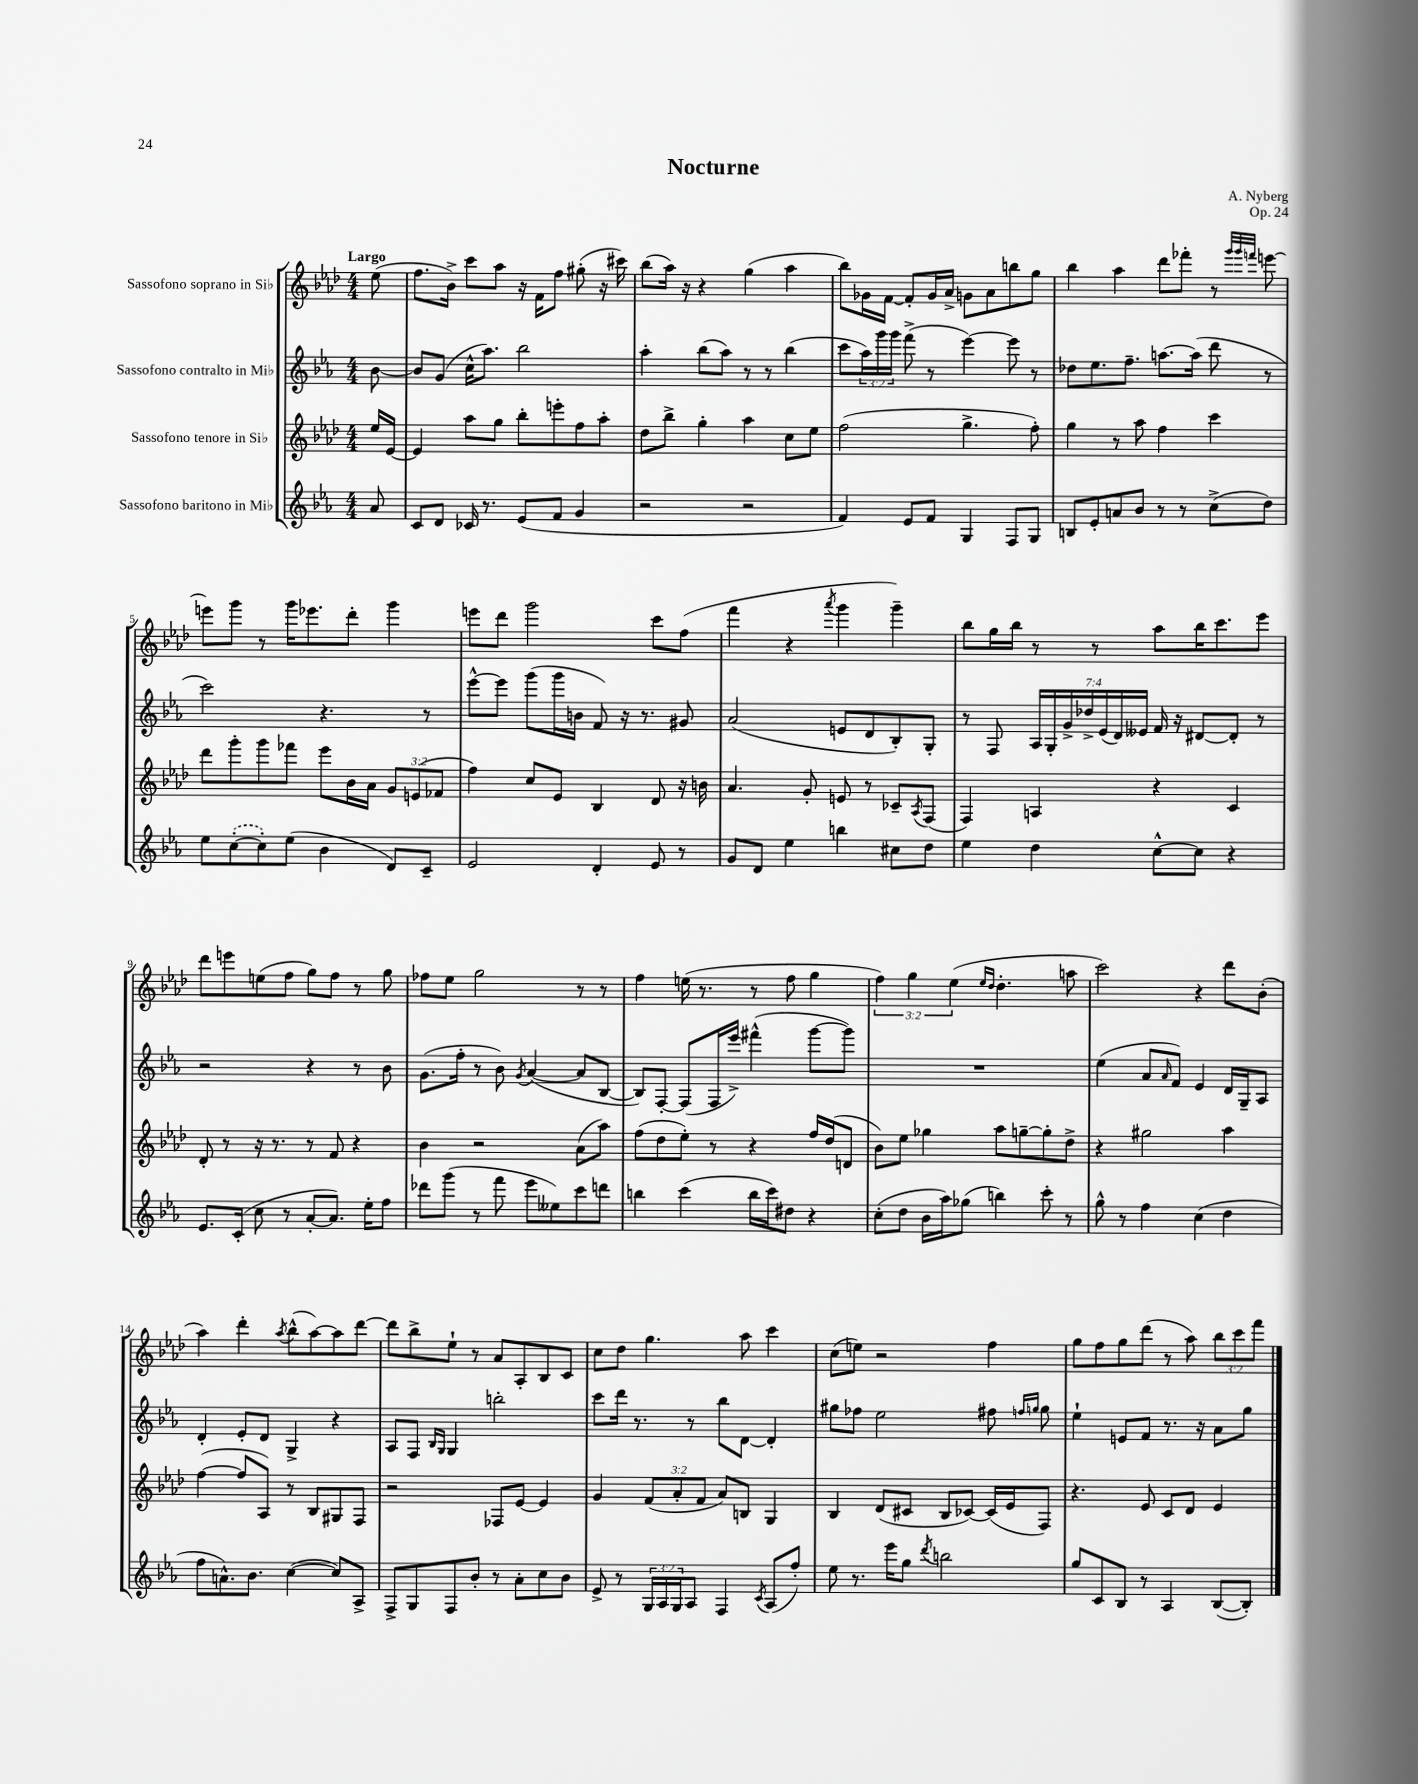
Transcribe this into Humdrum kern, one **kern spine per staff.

**kern	**kern	**kern	**kern
*staff4	*staff3	*staff2	*staff1
*clefG2	*clefG2	*clefG2	*clefG2
*k[b-e-a-]	*k[b-e-a-d-]	*k[b-e-a-]	*k[b-e-a-d-]
*M4/4	*M4/4	*M4/4	*M4/4
8a-	16ee-	[8b-	(8ee-
.	[16e-	.	.
=	=	=	=
8c	4e-]	8b-]	8.ff
8d	.	(8g	.
.	.	.	16b-^)
16c-	8aa-	16cc^^	8ccc
8.r	.	8.aa-)	.
.	8gg	.	8aa-
(8e-	8bb-'	2bb-	16r
.	.	.	16f
8f	8eee'	.	8ff
4g	8ff	.	(8gg#'
.	8aa-'	.	16r
.	.	.	16ccc#)
=	=	=	=
2r	8dd-	4aa-'	(8bb-
.	8bb-^	.	16aa-)
.	.	.	16r
.	4gg'	(8bb-	4r
.	.	8aa-)	.
2r	4aa-	8r	(4gg
.	.	8r	.
.	8cc	(4bb-	4aa-
.	8ee-	.	.
=	=	=	=
4f)	(2ff	8ccc	8bb-)
.	.	24aa-)	16g-
.	.	24ggg	.
.	.	.	[16f
.	.	24ggg	.
8e-	.	(8fff^	8f']
8f	.	8r	16g-
.	.	.	16a-^
4G	4.gg^	[4eee-)	8g
.	.	.	8a-
8F	.	8eee-]	8bb
8G	8ff')	8r	8gg
=	=	=	=
8B	4gg	8dd-	4bb-
8e-'	.	8.ee-	.
8a	8r	.	4aa-
.	.	8.ff~	.
8b-	8aa-	.	.
8r	4ff	[8.aa	8ddd-
8r	.	.	8fff-'
.	.	(16aa]	.
(8cc^	4ccc	8ddd	8r
.	.	.	32qqggg
.	.	.	32qqggg
.	.	.	32qqfff
8dd)	.	8r	[8eee
=	=	=	=
8ee-	8ddd-	2ccc)	8eee]
([8cc'	8ggg'	.	8ggg
8cc'])	8ggg	.	8r
(8ee-	8fff-	.	16ggg
.	.	.	8.eee-
4b-	8eee-	4.r	.
.	16b-	.	8ddd-'
.	16a-	.	.
8d)	12g	.	4ggg
.	(12e	.	.
8c~	.	8r	.
.	12f-	.	.
=	=	=	=
2e-	4ff)	[8eee-^^	8eee
.	.	8eee-]	8ddd-
.	8cc	(8ggg	2ggg
.	8e-	16ggg	.
.	.	16b	.
4d'	4B-	8f)	.
.	.	16r	.
.	.	8.r	.
8e-	8d-	.	8ccc
8r	16r	8g#	(8ff
.	16b	.	.
=	=	=	=
8g	4.a-	(2a-	4fff
8d	.	.	.
4ee-	.	.	4r
.	8g'	.	.
.	.	.	8qaaa-
4bb	8e	8e	4ggg
.	8r	8d	.
8cc#	8c-~	8B-')	4ggg~)
.	8qA-	.	.
8dd	(8F	8G'	.
=	=	=	=
4ee-	4F)	8r	8bb-
.	.	8F	16gg
.	.	.	16bb-
4dd	4A	28A-	8r
.	.	28G'	.
.	.	28g^	.
.	.	28dd-^	.
.	.	.	8r
.	.	(28e-	.
.	.	28d)	.
.	.	28e--	.
[8cc^^	4r	16f	8aa-
.	.	16r	.
8cc]	.	[8d#	16bb-
.	.	.	8.ccc
4r	4c	8d#']	.
.	.	8r	8eee-
=	=	=	=
8.e-	8d-'	2r	8ddd-
.	8r	.	8eee
(16c'	.	.	.
8cc	16r	.	(8ee
.	8.r	.	.
8r	.	.	8ff
[8a-'	8r	4r	8gg)
8.a-])	8f	.	8ff
.	4r	8r	8r
16ee-'	.	.	.
8ff	.	8b-	8gg
=	=	=	=
8ddd-	4b-	(8.g	8ff-
(8ggg	.	.	8ee-
.	.	16ff'	.
8r	2r	8r	2gg
8fff	.	8b-)	.
.	.	8qg	.
8eee-	.	([4a-	.
8ee--)	.	.	.
8ccc	(8a-	8a-]	8r
8ddd	8aa-)	[8B-	8r
=	=	=	=
4bb	(8ff	8B-])	4ff
.	8dd-	[8F'	.
(4ccc	8ee-')	(8F]	(16ee
.	.	.	8.r
.	8r	16F	.
.	.	16eee-^)	.
16bb	4r	(4fff#^^	8r
16ccc)	.	.	.
8dd#	.	.	8ff
4r	16ff	[8ggg	4gg
.	(16dd-	.	.
.	8d	8ggg])	.
=	=	=	=
(8cc'	8b-)	1r	6ff)
8dd	8ee-	.	.
.	.	.	6gg
16b-	4gg-	.	.
16aa-)	.	.	.
.	.	.	(6ee-
(8gg-	.	.	.
.	.	.	16qqee-
.	.	.	16qqdd-
4bb)	8aa-	.	4.dd-'
.	[8gg~	.	.
8ccc'	8gg']	.	.
8r	8dd-^	.	8aa
=	=	=	=
8gg^^	4r	(4ee-	2ccc)
8r	.	.	.
4ff	2gg#	8a-	.
.	.	16qqa-	.
.	.	8f)	.
(4cc	.	4e-	4r
4dd	4aa-	16d	8ddd-
.	.	16G~	.
.	.	8A-	(8b-'
=	=	=	=
8ff	([4ff	4d'	4aa-)
8.a^^)	.	.	.
.	8ff]	8e-'	4ddd-'
8.b-	.	.	.
.	8A-)	8d	.
.	.	.	8qaa-
([4cc	8r	4G^	(8bb-^^
.	8B-	.	[8aa-)
8cc])	8G#	4r	8aa-]
8A-^	8F	.	[8ddd-
=	=	=	=
8F^	2r	8A-	8ddd-]
8G	.	8F	8bb-^
.	.	16qqB-	.
.	.	16qqG	.
8F	.	4G	8ee-`
8b-'	.	.	8r
8r	8F-	2bb'	8a-
8a-'	[8e-	.	8A-'
8cc	4e-]	.	8B-
8b-	.	.	8c
=	=	=	=
8e-^	4g	8ccc	8cc
8r	.	16ddd	8dd-
.	.	8.r	.
24G	(12f	.	4.gg
24A-	.	.	.
24G	12a-'	.	.
8A-	.	8r	.
.	12f	.	.
4F	8a-)	8bb-	.
.	8B	[8d	8aa-
8qc	.	.	.
(8A-	4G	4d']	4ccc
8ff')	.	.	.
=	=	=	=
8ee-	4B-	8gg#	(8cc
8.r	.	8ff-	8ee)
.	(8d-	2ee-	2r
16eee-	.	.	.
8gg	8c#	.	.
8qddd	.	.	.
2bb	8B-	.	.
.	[8c-)	.	.
.	(16c-]	8ff#	4ff
.	16e-	.	.
.	.	16qqff	.
.	.	16qqgg	.
.	8F)	8gg	.
=	=	=	=
8gg	4.r	4ee-`	8gg
8c	.	.	8ff
8B-	.	8e	8gg
8r	8e-	8f	(8ddd-
4A-	8c	8.r	8r
.	8d-	.	8aa-)
.	.	16r	.
([8B-	4e-	8a-	12bb-
.	.	.	12ccc
8B-'])	.	8gg	.
.	.	.	12fff
==	==	==	==
*-	*-	*-	*-
